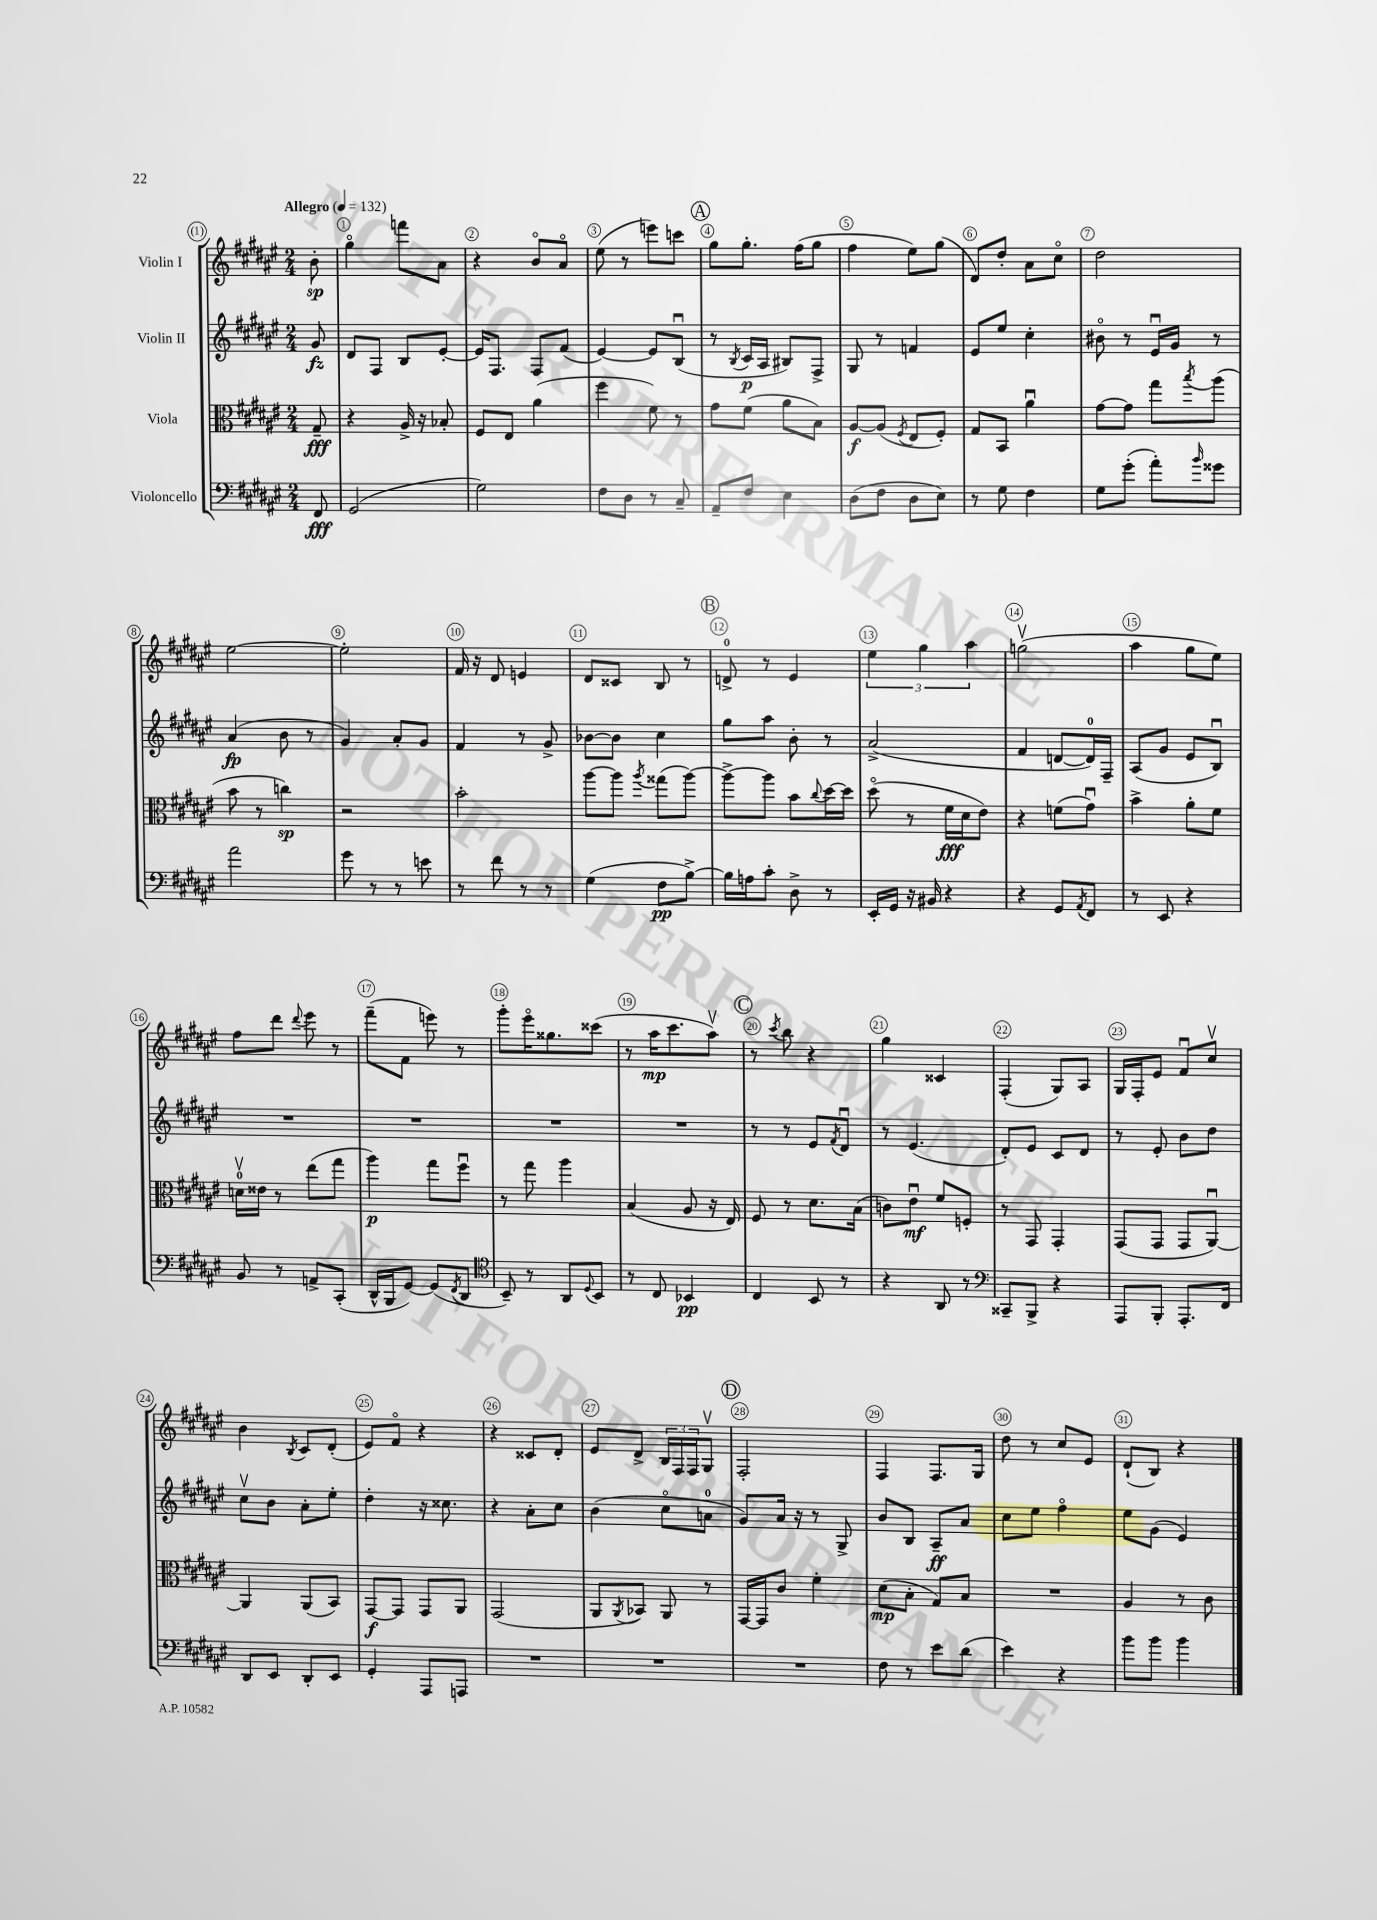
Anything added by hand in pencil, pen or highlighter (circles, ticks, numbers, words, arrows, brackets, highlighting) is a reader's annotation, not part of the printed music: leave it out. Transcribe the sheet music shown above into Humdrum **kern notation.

**kern	**kern	**kern	**kern
*staff4	*staff3	*staff2	*staff1
*clefF4	*clefC3	*clefG2	*clefG2
*k[f#c#g#d#a#e#]	*k[f#c#g#d#a#e#]	*k[f#c#g#d#a#e#]	*k[f#c#g#d#a#e#]
*M2/4	*M2/4	*M2/4	*M2/4
*MM132	*MM132	*MM132	*MM132
8FF#/	8G#~/	8g#/	8b'\
=	=	=	=
(2GG#/	4r	8d#/L	4gg#o\
.	.	8F#/J	.
.	16A#^/	8B/L	8fff\L
.	16r	.	.
.	8B-'/	[8e#'/J	8a#\J
=	=	=	=
2G#\)	8F#/L	16e#/]LK	4r
.	.	8.F#/J	.
.	8E#/J	.	.
.	(4a#\	8F#/L	8bo/L
.	.	(8f#/J	8a#o/J
=	=	=	=
8F#\L	4ff#\	[4e#/)	(8ee#\
8D#\J	.	.	8r
8r	8f#\)	8e#/]L	8eee\L)
8C#~/	8r	(8Bu/J	8ccc\J
=	=	=	=
8AA#~/L	8g#\L	8r	8gg#\L
.	.	8qB/	.
8F#/J	(8f#\J	16c#/LL	8.gg#'\J
.	.	16A#/JJ	.
4E#\	8a#\L	8B#/L)	.
.	.	.	(16ff#\LK
.	8B\J)	8F#^/J	8gg#\J
=	=	=	=
(8D#\L	[8A#/L	8G#/	4ff#\
8F#\J	(8A#/]J	8r	.
.	8qF#/	.	.
8D#\L	8E#/L	4f/	8ee#\L)
8E#\J)	8F#'/J)	.	(8gg#\J
=	=	=	=
8r	8G#/L	8e#/L	8d#/L)
8G#\	8BB/J	8ee#/J	8dd#'/J
4F#\	4a#u\	4cc#'\	8a#\L
.	.	.	8cc#o\J
=	=	=	=
8G#\L	[8g#\L	8b#o\	2dd#\
(8g#'\J	8g#\]J	8r	.
8a#'\L)	8gg#\L	16e#u/LL	.
.	.	16g#/JJ	.
16qqb/	8qbb/	.	.
8g##\J	(8aa#\J	8r	.
=	=	=	=
2a#\	8b\	(4a#/	[2ee#\
.	8r	.	.
.	4cc\)	8b\	.
.	.	8r	.
=	=	=	=
8g#\	2r	4g#/)	2ee#'\]
8r	.	.	.
8r	.	8a#'/L	.
8e\	.	8g#/J	.
=	=	=	=
8r	2b'\	4f#/	16f#/
.	.	.	16r
8f#\	.	.	8d#/
8r	.	8r	4e/
8r	.	8g#^/	.
=	=	=	=
(4G#\	[8aa#\L	[8b-\L	8d#/L
.	8aa#\]J	8b-\]J	8c##/J
.	8qaa#/	.	.
8F#\L	(8gg##\L	4cc#\	8B/
[8B^\J)	[8aa#\J)	.	8r
=	=	=	=
16B\]LL	8aa#^\_L	8gg#\L	8d^/
16A\J	.	.	.
8c#'\J	8aa#\]J	8aa#\J	8r
8D#^\	8b\L	8b'\	4e#/
.	8qqcc#/	.	.
8r	[16dd#\L	8r	.
.	16dd#\]JJ	.	.
=	=	=	=
16EE#'/LL	(8dd#o\	(2a#^/	6ee#\
16GG#/JJ	.	.	.
16r	8r	.	.
.	.	.	6gg#\
16BB#/	.	.	.
4r	16f#\LL	.	.
.	16d#\J	.	.
.	.	.	6aa#\
.	8e#\J)	.	.
=	=	=	=
4r	4r	4f#/	(2ggv\
8GG#/L	(8f\L	[8d/L	.
8qAA#/	.	.	.
8FF#/J	8g#u\J)	16d/]L)	.
.	.	16F#~/JJ	.
=	=	=	=
8r	4b^\	(8A#/L	4aa#\
8EE#/	.	8g#/J	.
4r	8a#'\L	8e#/L	8gg#\L
.	8f#\J	8Bu/J)	8ee#\J)
=	=	=	=
8BB/	16dv\LL	2r	8ff#\L
.	16e##\JJ	.	.
8r	8r	.	8ddd#\J
.	.	.	8qqddd#/
8AA^/L	(8ee#\L	.	8eee#\
(8CC#'/J	8gg#\J	.	8r
=	=	=	=
16DD#^^/LL	4aa#\)	2r	(8fff#~\L
16BBB/J	.	.	.
[8GG#/J)	.	.	8f#\J
(8GG#/]L	8gg#\L	.	8eee\)
8qFF#/	.	.	.
8DD#/J	8ff#u\J	.	8r
=	=	=	=
*clefC4	*	*	*
8BB~/)	8r	2r	8ggg#'\L
8r	8gg#\	.	16eee#o\K
.	.	.	8.gg##\
8AA#/L	4aa#\	.	.
8qqD#/	.	.	.
8BB/J	.	.	(8ccc##\J
=	=	=	=
8r	(4B/	2r	8r
8C#/	.	.	16aa#\LK
.	.	.	8.ccc#\
4BB-/	8A#/	.	.
.	16r	.	8aa#v\J)
.	16E#/)	.	.
=	=	=	=
4C#/	8F#/	8r	8r
.	.	.	8qccc#/
.	8r	8r	8bb\
8BB/	8.d#\L	8e#/L	4r
.	.	8qf#/	.
8r	.	8d#u/J	.
.	(16B\Jk	.	.
=	=	=	=
4r	8c\L)	8r	4gg#\
.	8e#u\J	(4.e#/	.
8AA#/	8f#/L	.	4c##/
8r	8F'/J	.	.
=	=	=	=
*clefF4	*	*	*
8CC##~/L	8r	8d#'/L)	(4F#'/
8BBB^/J	8GG#/	8e#/J	.
4r	4GG#'/	8c#/L	8G#/L)
.	.	8d#/J	8A#/J
=	=	=	=
8AAA#/L	(8GG#/L	8r	16G#/LL
.	.	.	16F#'/J
8BBB'/J	8GG#/J	8e#'/	8e#/J
8.AAA#'/L	8GG#/L	8b\L	8f#u/L
.	[8AA#u/J)	8dd#\J	8cc#v/J
16FF#/Jk	.	.	.
=	=	=	=
8DD#/L	4AA#/]	8cc#v\L	4b\
8EE#/J	.	8b\J	.
.	.	.	8qB/
8DD#'/L	(8AA#/L	8a#'\L	8c#/L
8EE#/J	8BB/J)	8ee#'\J	(8d#'/J
=	=	=	=
4GG#'/	[8GG#/L	4dd#'\	8e#/L)
.	8GG#/]J	.	8f#o/J
8AAA#/L	8GG#/L	16r	4r
.	.	8.cc##\	.
8AAA/J	8AA#/J	.	.
=	=	=	=
2r	(2GG#/	4r	4r
.	.	8a#'\L	8c##/L
.	.	8cc#\J	8d#'/J
=	=	=	=
2r	8AA#/L	(4b\	8e#/L
.	8qAA#/	.	.
.	8BB-/J)	.	8d#^/J
.	8AA#/	8cc#o\L	24B/LL
.	.	.	24F#/
.	.	.	24F#/J
.	8r	8a\J	8G#v/J
=	=	=	=
2r	[16GG#/LL	8g#/L)	2F#'/
.	16GG#/]J	.	.
.	8c#/J	16a#/Jk	.
.	.	16r	.
.	4f#'\	8r	.
.	.	8G#^/	.
=	=	=	=
8F#\	(8d#\L	8b/L	4F#/
8r	8B'\J	8B/J	.
8e#\L	8G#/L)	8A#~/L	8.F#/L
(8d#\J	8B/J	8a#/J	.
.	.	.	16G#/Jk
=	=	=	=
4e#\)	2r	8cc#\L	8dd#\
.	.	8ee#\J	8r
4r	.	4ff#o\	8cc#/L
.	.	.	8e#/J
=	=	=	=
8b\L	4A#/	8ee#\L	(8d#`/L
8b\J	.	(8g#\J	8B/J)
4b\	8r	4e#/)	4r
.	8c#\	.	.
==	==	==	==
*-	*-	*-	*-
